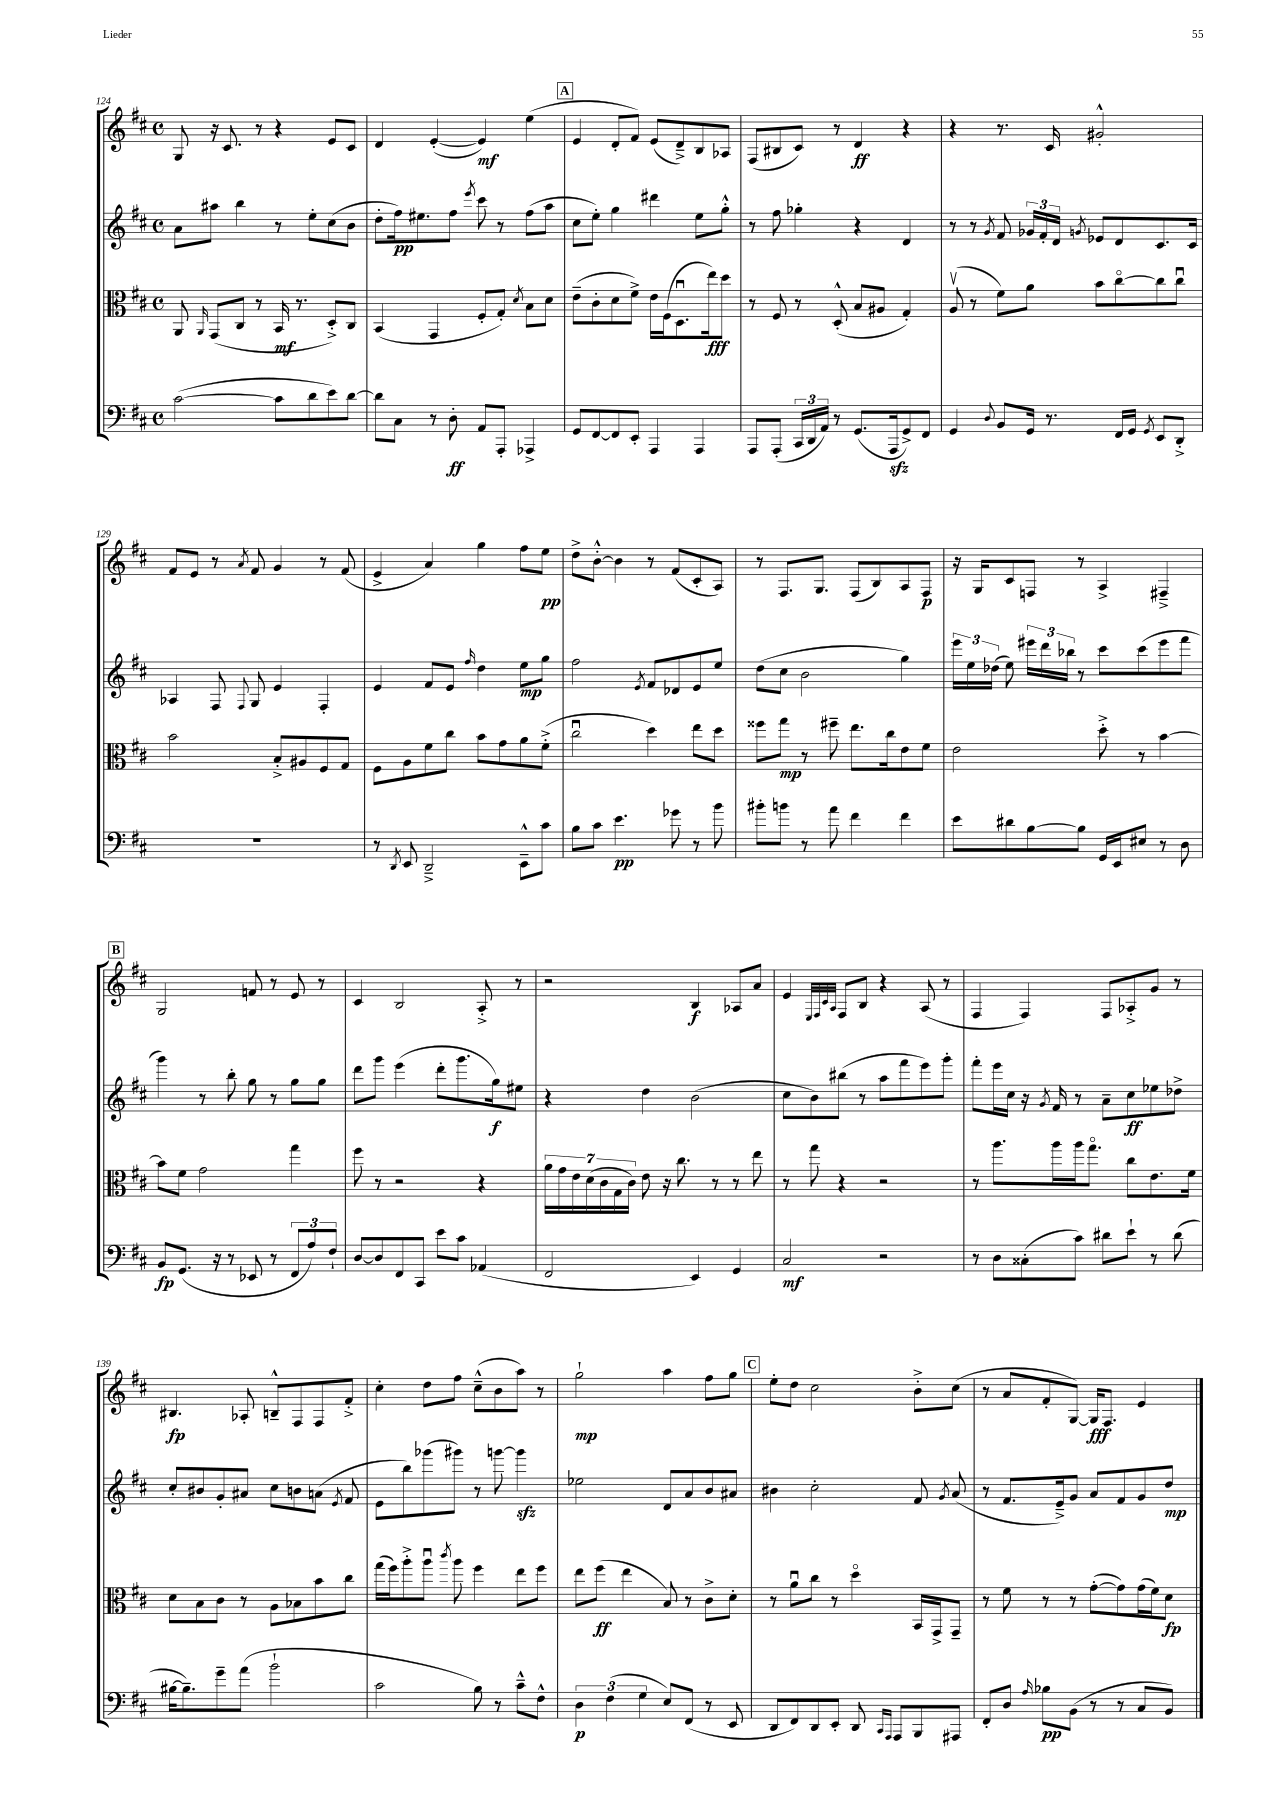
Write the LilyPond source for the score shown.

<<
\new StaffGroup <<
\new Staff = "s0" {
    \clef treble \key d \major \defaultTimeSignature \time 4/4
    \autoBeamOff g8 r16 cis'8. r8 r4 e'8[ cis'8] |
    d'4 e'4~-.( e'4\mf) e''4( |
    \mark \markup { \box "A" } e'4 d'8[-. fis'8]) e'8[( d'8--->) b8 aes8] |
    fis8[( bis8 cis'8]) r8 d'4\ff r4 |
    r4 r8. cis'16 gis'2-.-^ |
    fis'8[ e'8] r8 \acciaccatura { a'8 } fis'8 g'4 r8 fis'8( |
    e'4-> a'4) g''4 fis''8[ e''8]\pp |
    d''8[-> b'8]~-.-^ b'4 r8 fis'8[( cis'8-. a8]) |
    r8 fis8.[ g8.] fis8[( b8) a8 fis8]\p |
    r16 g16[ cis'8 f8] r8 a4-> fis4---> |
    \mark \markup { \box "B" } g2 f'8 r8 e'8 r8 |
    cis'4 b2 a8-.-> r8 |
    r2 b4\f aes8[ a'8] |
    e'4 \grace { e32[ fis32 cis'32 a32] } fis8[ b8] r4 a8( r8 |
    fis4 fis4) fis8[ aes8-.-> g'8] r8 |
    bis4.\fp aes8-. b8[---^ fis8 fis8 fis'8]-.-> |
    cis''4-. d''8[ fis''8] cis''8[---^( b'8 a''8]) r8 |
    g''2-!\mp a''4 fis''8[ g''8] |
    \mark \markup { \box "C" } e''8[-. d''8] cis''2 b'8[-.-> cis''8]( |
    r8 a'8[ fis'8-. g8]~) g16[\fff fis8.] e'4 \bar "|." |
}
\new Staff = "s1" {
    \clef treble \key d \major \defaultTimeSignature \time 4/4
    \autoBeamOff a'8[ ais''8] b''4 r8 e''8[-. cis''8( b'8] |
    d''8[-. fis''16\pp) eis''8. fis''8] \acciaccatura { e'''8 } cis'''8 r8 fis''8[( a''8] |
    \mark \markup { \box "A" } cis''8[ e''8]-.) g''4 dis'''4 e''8[ g''8]-.-^ |
    r8 fis''8 ges''4-. r4 d'4 |
    r8 r8 \acciaccatura { g'8 } fis'8 \tuplet 3/2 { ges'16[ fis'16-. d'16] } \acciaccatura { g'8 } ees'8[ d'8 cis'8. cis'16] |
    aes4 fis8 \appoggiatura { fis8 } g8 e'4 fis4-. |
    e'4 fis'8[ e'8] \grace { fis''16 } d''4 e''8[\mp g''8] |
    fis''2 \acciaccatura { e'8 } fis'8[ des'8 e'8 e''8] |
    d''8[( cis''8] b'2 g''4) |
    \tuplet 3/2 { e'''16[ e''16 des''16]( } e''8) \tuplet 3/2 { eis'''16[ d'''16 bes''16] } r8 cis'''8[ cis'''8( eis'''8 fis'''8] |
    \mark \markup { \box "B" } g'''4) r8 b''8-. g''8 r8 g''8[ g''8] |
    d'''8[ g'''8] e'''4( d'''8[-. g'''8. g''16\f) eis''8] |
    r4 d''4 b'2( |
    cis''8[ b'8) bis''8]( r8 a''8[ fis'''8 e'''8) g'''8]-. |
    fis'''8[-. e'''16 cis''16] r16 \acciaccatura { g'8 } fis'16 r8 a'8[-- cis''8\ff ees''8 des''8]-> |
    cis''8[-. bis'8 g'8-. ais'8] cis''8[ b'8 a'8]( \acciaccatura { e'8 } fis'8 |
    e'8[ b''8) ges'''8( gis'''8]) r8 g'''8~ g'''4\sfz |
    ees''2 d'8[ a'8 b'8 ais'8] |
    \mark \markup { \box "C" } bis'4 cis''2-. fis'8 \acciaccatura { g'8 } a'8( |
    r8 fis'8.[ e'16--->) g'8] a'8[ fis'8 g'8 d''8]\mp \bar "|." |
}
\new Staff = "s2" {
    \clef alto \key d \major \defaultTimeSignature \time 4/4
    \autoBeamOff a,8 \grace { a,16 } g,8[( cis8] r8 b,16\mf r8. d8[-.->) cis8] |
    b,4( g,4 fis8[-. g8]-.) \acciaccatura { d'8 } b8[ d'8] |
    \mark \markup { \box "A" } e'8[--( cis'8-. d'8 fis'8]->) e'16[ fis16( d8.\downbow e''16\fff) d''8] |
    r8 fis8 r8 d8-.-^( b8[ ais8] g4-.) |
    a8\upbow( r8 fis'8[) a'8] b'8[ cis''8~\flageolet cis''8 cis''8]\downbow |
    b'2 b8[-.-> ais8 fis8 g8] |
    fis8[ a8 fis'8 cis''8] b'8[ g'8 a'8 fis'8]-.->( |
    cis''2\downbow d''4) e''8[ d''8] |
    fisis''8[ g''8]\mp r8 fis''8-- e''8.[ cis''16 e'8 fis'8] |
    e'2 d''8-.-> r8 b'4~ |
    \mark \markup { \box "B" } b'8[ fis'8] g'2 g''4 |
    fis''8 r8 r2 r4 |
    \tuplet 7/4 { a'16[ g'16 e'16 d'16( cis'16 g16 cis'16]) } e'8 r16 cis''8. r8 r8 e''8 |
    r8 g''8 r4 r2 |
    r8 a''8.[ a''16 a''16 g''8.]\flageolet cis''8[ e'8. fis'16] |
    d'8[ b8 cis'8] r8 a8[ bes8 b'8 cis''8] |
    g''16[( fis''16) a''8-.-> a''8]\downbow \acciaccatura { cis'''8 } a''8 fis''4 e''8[ fis''8] |
    e''8[ fis''8]\ff( e''4 b8) r8 cis'8[-> d'8]-. |
    \mark \markup { \box "C" } r8 a'8[\downbow cis''8] r8 d''4\flageolet b,16[ g,16-> g,8]-- |
    r8 fis'8 r8 r8 g'8[~-.( g'8) g'16( fis'16) d'8]\fp \bar "|." |
}
\new Staff = "s3" {
    \clef bass \key d \major \defaultTimeSignature \time 4/4
    \autoBeamOff cis'2~( cis'8[ d'8 e'8) d'8]~ |
    d'8[ cis8] r8 d8-.\ff a,8[ a,,8]-. aes,,4-> |
    \mark \markup { \box "A" } g,8[ fis,8~ fis,8 e,8]-. a,,4 a,,4 |
    a,,8[ a,,8]-.( \tuplet 3/2 { cis,16[ d,16 a,16]) } r8 g,8.[( a,,16\sfz g,8->) fis,8] |
    g,4 \appoggiatura { d8 } b,8[ g,16] r8. fis,16[ g,16] \acciaccatura { g,8 } e,8[ d,8]-.-> |
    R1 |
    r8 \acciaccatura { d,8 } e,8 d,2---> e,8[---^ cis'8] |
    b8[ cis'8] e'4.\pp ges'8 r8 b'8 |
    bis'8[-. b'8] r8 a'8 fis'4 fis'4 |
    e'8[ dis'8 b8~ b8] g,16[ e,16 eis8] r8 d8 |
    \mark \markup { \box "B" } b,8[\fp g,8.]( r16 r8 ees,8 r8 \tuplet 3/2 { fis,8[ a8) fis8]-! } |
    d8[~ d8 fis,8 cis,8] e'8[ cis'8] aes,4( |
    fis,2 e,4) g,4 |
    cis2\mf r2 |
    r8 d8[ cisis8-.( cis'8]) dis'8[ e'8]-! r8 dis'8( |
    bis16[~ bis8.--) g'8-- a'8]( b'2-! |
    cis'2 b8) r8 cis'8[---^ fis8]-^ |
    \tuplet 3/2 { d4\p fis4( g4 } e8[) fis,8]( r8 e,8 |
    \mark \markup { \box "C" } d,8[ fis,8) d,8 e,8]-. d,8 \grace { cis,16[ a,,16] } a,,8[ b,,8 ais,,8] |
    fis,8[-. d8] \grace { a16 } bes8[\pp b,8]( r8 r8 cis8[ b,8]) \bar "|." |
}
>>
>>
\layout { \context { \Score currentBarNumber = #124 } }
